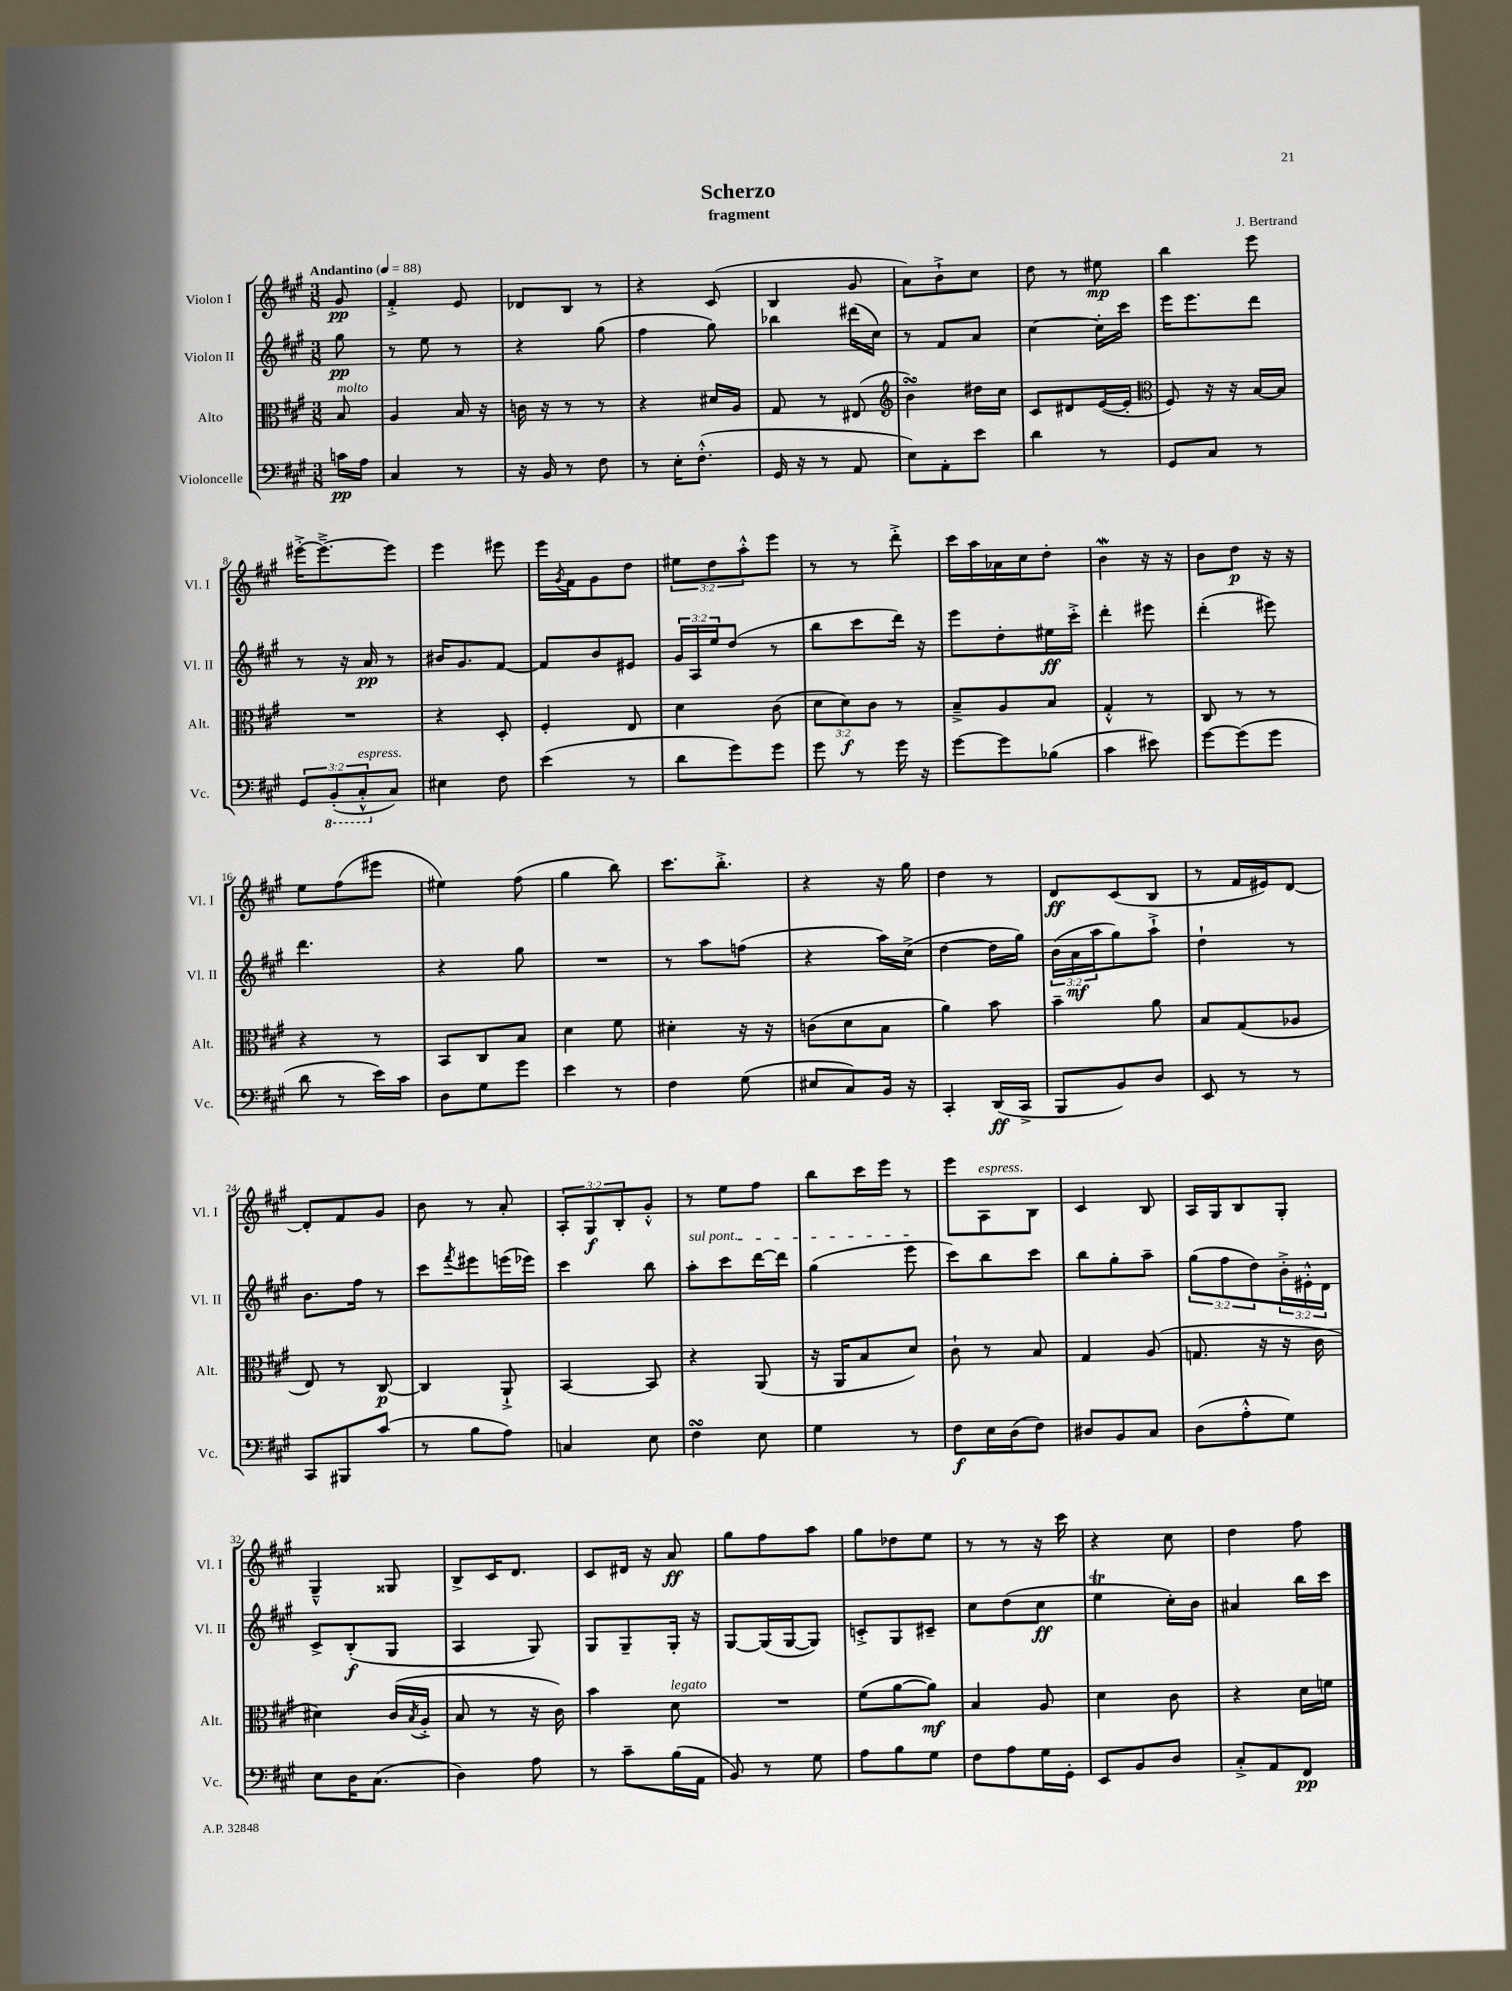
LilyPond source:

\header { title = "Scherzo" composer = "J. Bertrand" subtitle = "fragment" }
<<
\new StaffGroup <<
\new Staff = "s0" \with { instrumentName = "Violon I" shortInstrumentName = "Vl. I" } {
    \clef treble \key a \major \numericTimeSignature \time 3/8 \override Staff.TupletNumber.text = #tuplet-number::calc-fraction-text \partial 8 \tempo "Andantino" 4 = 88
    gis'8\pp |
    fis'4-.-> e'8 |
    des'8 b8 r8 |
    r4 cis'8( |
    b4 gis'8 |
    a'8) b'8-!-> cis''8 |
    d''8 r8 eis''8\mp |
    b''4 e'''8 |
    eis'''16~-.-> eis'''8.~---> eis'''8 |
    e'''4 eis'''8 |
    e'''16 \acciaccatura { gis'8 } fis'16 gis'8 d''8 |
    \tuplet 3/2 { eis''8 d''8 a''8-.-^ } e'''8 |
    r8 r8 d'''8-.-> |
    cis'''16 a''16 aes'16 cis''16 d''8-. |
    b'4\mordent r16 r16 |
    b'8 d''8\p r16 r16 |
    e''8 fis''8( eis'''8 |
    eis''4) fis''8( |
    gis''4 b''8) |
    cis'''8. b''8.-.-> |
    r4 r16 gis''16 |
    d''4 r8 |
    d'8\ff cis'8( b8 |
    r8 fis'16 eis'16) d'8~ |
    d'8-. fis'8 gis'8 |
    b'8 r8 a'8-. |
    \tuplet 3/2 { a8-. gis8\f b8-. } gis'8-.-^ |
    r8 e''8 fis''8 |
    b''8 cis'''16 e'''16 r8 |
    e'''8 a8^\markup { \italic "espress." } b8 |
    cis'4 b8 |
    a16 gis16 b8 gis8-. |
    gis4---^ gisis8 |
    b8-> cis'16 d'8. |
    cis'8 dis'16 r16 a'8\ff |
    gis''8 fis''8 a''8 |
    gis''8 des''8 e''8 |
    r8 r8 r16 cis'''16 |
    r4 cis''8 |
    d''4 fis''8 \bar "|." |
}
\new Staff = "s1" \with { instrumentName = "Violon II" shortInstrumentName = "Vl. II" } {
    \clef treble \key a \major \numericTimeSignature \time 3/8 \override Staff.TupletNumber.text = #tuplet-number::calc-fraction-text \partial 8
    gis''8\pp |
    r8 e''8 r8 |
    r4 gis''8( |
    fis''4 gis''8) |
    bes''4 dis'''16( cis''16) |
    r8 fis'8 a'8 |
    cis''4~ cis''16-. cis'''16 |
    e'''16 e'''8. d'''8 |
    r8 r16 a'16\pp r8 |
    bis'16 gis'8. fis'8~ |
    fis'8 b'8 eis'8 |
    \tuplet 3/2 { gis'16 a16 e''16 } d''8( r8 |
    b''8 cis'''8 d'''16) r16 |
    e'''8 d''8-. eis''16\ff cis'''16-.-> |
    d'''4-. eis'''8 |
    d'''4-.( eis'''8) |
    d'''4. |
    r4 gis''8 |
    R4. |
    r8 a''8 f''8( |
    r4 a''16) cis''16->( |
    d''4~ d''16 gis''16) |
    \tuplet 3/2 { b'16( a'16\mf a''16 } gis''8) a''8-!-> |
    d''4-! r8 |
    b'8. fis''16 r8 |
    cis'''8 \acciaccatura { fis'''8 } eis'''8 e'''16( ees'''16) |
    cis'''4 b''8 |
    \once \override TextSpanner.bound-details.left.text = \markup { \italic "sul pont." } a''8-.\startTextSpan cis'''8 d'''16~ d'''16 |
    gis''4( e'''8\stopTextSpan |
    cis'''8) b''8 cis'''8 |
    b''8 gis''8-. a''8-- |
    \tuplet 3/2 { gis''8( fis''8 d''8) } \tuplet 3/2 { b'16-.-> eis'16-.-^ d'16 } |
    cis'8-> b8-.\f( gis8 |
    a4 gis8) |
    gis8 gis8-- gis16-. r16 |
    gis8~ gis16( gis16~ gis8) |
    c'8-.-> gis8 cis'8-- |
    cis''8 d''8( cis''8\ff |
    e''4\trill cis''16-.) b'16 |
    ais'4 b''16 cis'''16 \bar "|." |
}
\new Staff = "s2" \with { instrumentName = "Alto" shortInstrumentName = "Alt." } {
    \clef alto \key a \major \numericTimeSignature \time 3/8 \override Staff.TupletNumber.text = #tuplet-number::calc-fraction-text \partial 8
    b8^\markup { \italic "molto" } |
    a4 b16 r16 |
    c'16 r16 r8 r8 |
    r4 dis'16 a16 |
    gis8 r8 eis8( |
    \clef treble b'4\turn) dis''16 cis''16 |
    cis'8 dis'8 e'16~( e'16-. |
    \clef alto fis8) r16 r16 b16~ b16 |
    R4. |
    r4 d8-. |
    fis4-. e8 |
    d'4 cis'8( |
    \tuplet 3/2 { d'8 d'8\f) cis'8 } r8 |
    b8---> a8 b8 |
    gis4-.-^ r8 |
    cis8 r8 r8 |
    r4 r8 |
    b,8 cis8 b8 |
    d'4 fis'8 |
    dis'4-. r16 r16 |
    c'8( d'8 b8 |
    a'4) b'8 |
    b'4-- a'8 |
    b8 gis8( aes8 |
    e8) r8 cis8~\p |
    cis4 a,8-!-> |
    b,4~ b,8 |
    r4 a,8( |
    r16 a,16 b8 d'8) |
    cis'8-! r8 b8 |
    gis4 a8( |
    g8. r16 r16 cis'16 |
    dis'4) cis'16( \acciaccatura { b8 } a16-.-> |
    b8 r8 r16 cis'16) |
    b'4 d'8^\markup { \italic "legato" } |
    R4. |
    fis'8( a'8~ a'8\mf) |
    b4 a8 |
    d'4 cis'8 |
    r4 d'16 f'16 \bar "|." |
}
\new Staff = "s3" \with { instrumentName = "Violoncelle" shortInstrumentName = "Vc." } {
    \clef bass \key a \major \numericTimeSignature \time 3/8 \override Staff.TupletNumber.text = #tuplet-number::calc-fraction-text \partial 8
    c'16\pp a16 |
    cis4 r8 |
    r16 b,16 r8 fis8 |
    r8 e16-. fis8.-.-^( |
    gis,16 r16 r8 a,8 |
    e8) a,8-. e'8 |
    d'4 r8 |
    gis,8 cis8 r8 |
    \tuplet 3/2 { gis,8 \ottava #-1 b,,8-.( cis,8-.-^^\markup { \italic "espress." } \ottava #0 } cis8) |
    eis4 fis8 |
    e'4( r8 |
    d'8 gis'8) gis'8 |
    gis'8 r8 gis'16 r16 |
    gis'8~ gis'8 bes8( |
    cis'4 eis'8) |
    gis'8~ gis'8( gis'8 |
    d'8 r8 e'16) cis'16 |
    d8 gis8 gis'8 |
    e'4 r8 |
    fis4 gis8( |
    eis8 cis8) b,16 r16 |
    cis,4-. d,16\ff( cis,16-> |
    b,,8 b,8) d8 |
    e,8 r8 r8 |
    cis,8 bis,,8 cis'8( |
    r8 b8 a8) |
    c4 e8 |
    fis4\turn e8 |
    gis4 r8 |
    fis8\f e16 d16( fis8) |
    dis8 b,8 cis8 |
    d8( a8-.-^ gis8) |
    e8 d16 cis8.( |
    d4) a8 |
    r8 cis'8-- b16( a,16 |
    b,8) r8 gis8 |
    a8 b8 gis8 |
    fis8 a8 gis16 gis,16-. |
    e,8 b,8 d8 |
    cis8-.-> a,8 fis,8\pp \bar "|." |
}
>>
>>
